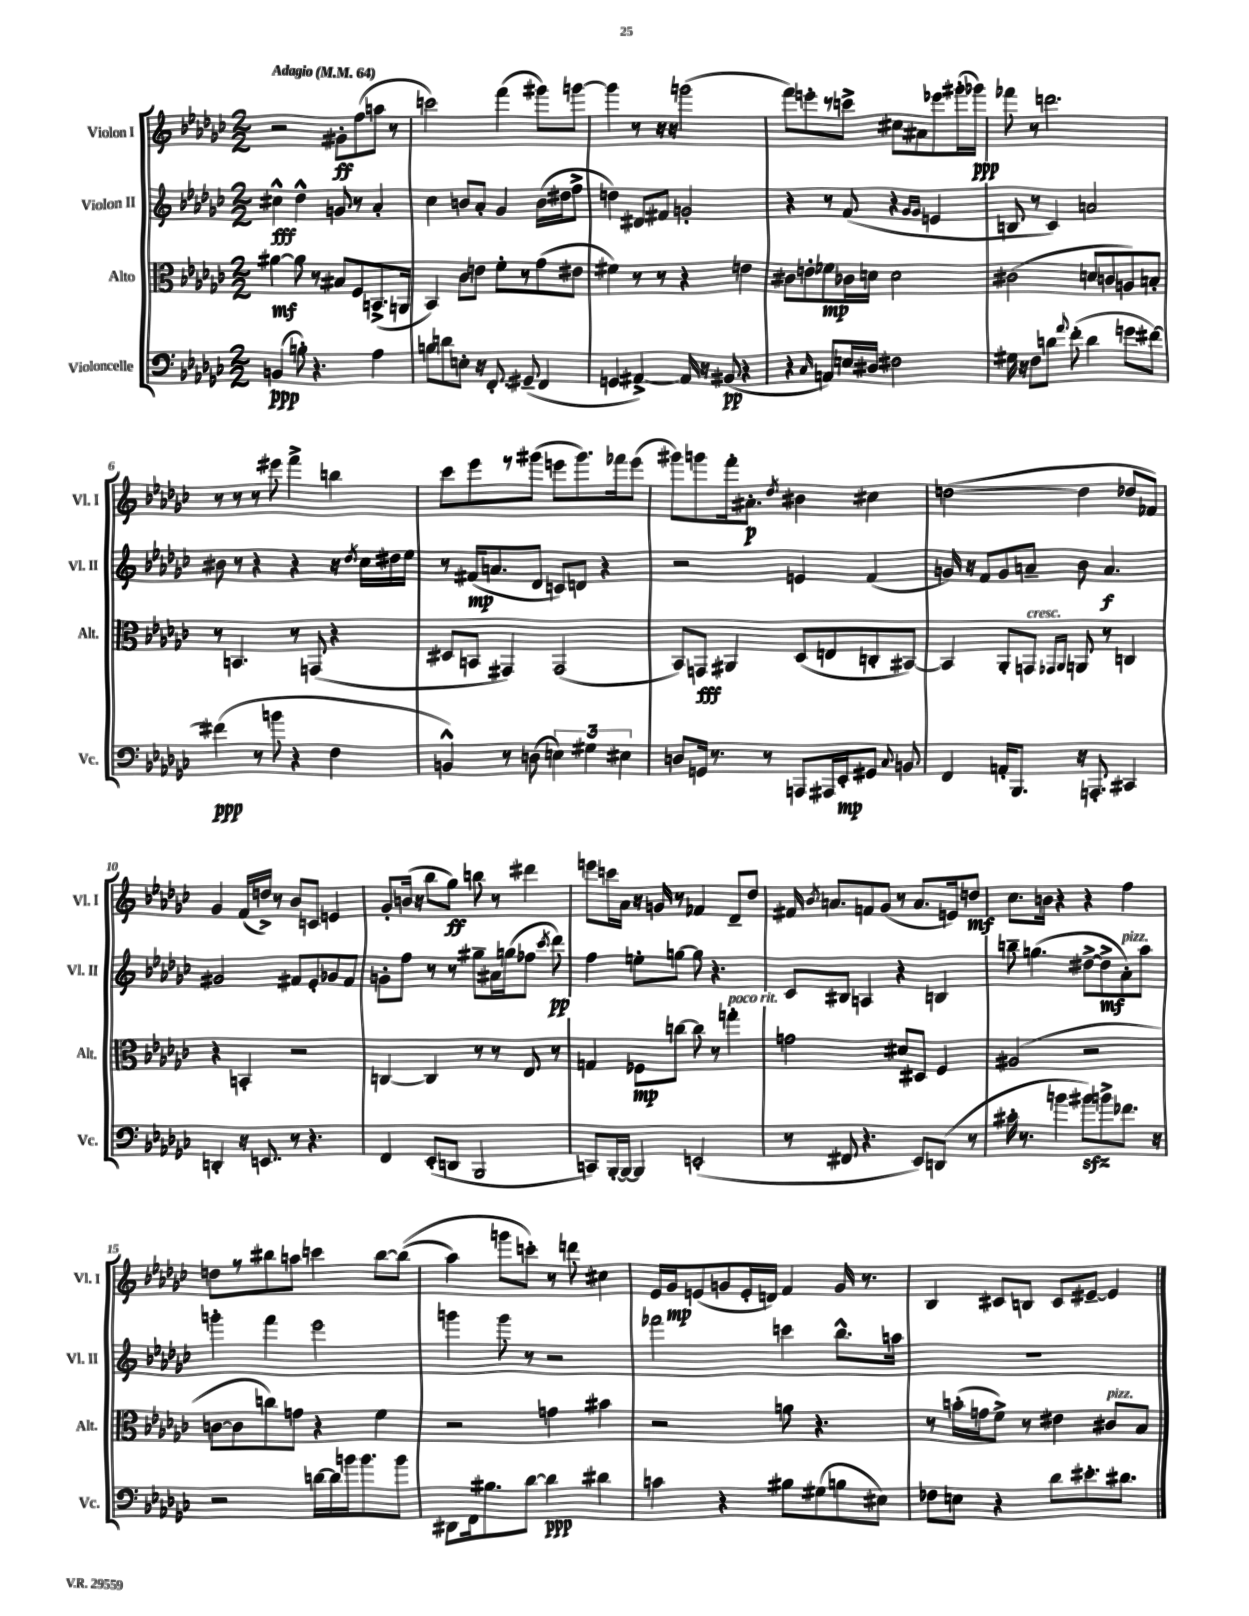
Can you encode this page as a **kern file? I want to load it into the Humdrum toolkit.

**kern	**kern	**kern	**kern
*staff4	*staff3	*staff2	*staff1
*clefF4	*clefC3	*clefG2	*clefG2
*k[b-e-a-d-g-c-]	*k[b-e-a-d-g-c-]	*k[b-e-a-d-g-c-]	*k[b-e-a-d-g-c-]
*M2/2	*M2/2	*M2/2	*M2/2
*MM64	*MM64	*MM64	*MM64
(4BB	[4a#	4cc#^^	2r
8B')	8a#]	4dd-^^	.
4.r	8r	.	.
.	8B#	8g	8g#'
.	8F	8r	(8ff
4A-	(8.BB^	4a-'	8aa
.	.	.	8r
.	16AA	.	.
=	=	=	=
8B	4BB-)	4cc-	2ccc)
8d	.	.	.
8E'	8c-	8b	.
16r	8e	8a-'	.
8.FF'	.	.	.
.	8f'	4g-	(4fff
(8GG#~	8r	.	.
4FF	(8g-	(16b	8ggg#)
.	.	16dd#	.
.	8e#	8ff^	[8ggg
=	=	=	=
4GG	4f#)	4dd)	4ggg]
[4AA#^)	8r	8d#	8r
.	8r	8f#	16r
.	.	.	16r
16AA#]	4r	2g'	(2ggg
16r	.	.	.
(8BB#	.	.	.
4r	4e	.	.
=	=	=	=
4r	8c#	4r	8fff)
.	8e'	.	8eee'
16qqC-	.	.	.
8AA)	8f-	8r	8r
16E	16c-	(8f	8ccc^
16D#	16d	.	.
2F#	2d	4r	8cc#
.	.	.	8a#
.	.	16qqg-	.
.	.	16qqg-	.
.	.	4e	8eee-
.	.	.	(16ggg#'
.	.	.	16ggg-)
=	=	=	=
16G#	(2c#	8B	8fff-
16r	.	.	.
8F	.	8r	8r
8d	.	4c-)	2.ddd
8qqa-	.	.	.
(8f'	.	.	.
4d	8d	2a	.
.	8c	.	.
8g	8A)	.	.
[8f#)	8B'	.	.
=	=	=	=
(4f#]	8r	8b#	8r
.	4.BB	8r	8r
8r	.	4r	8r
8b	.	.	8eee#
4r	8r	4r	4fff^
.	(8GG	.	.
4F	4r	16r	4bb
.	.	8qdd-	.
.	.	16cc-	.
.	.	16dd#	.
.	.	16ee-	.
=	=	=	=
4BB^^)	8D#	8r	8ccc-
.	8BB	(16f#	8eee-
.	.	8.a	.
8r	4GG#)	.	8r
(8D	.	8d-	(8ggg#
6E)	(2GG#	8c)	8eee
.	.	8d	8.ggg#)
6G#	.	.	.
.	.	4r	.
.	.	.	16fff-
6E#	.	.	.
.	.	.	(8eee
=	=	=	=
8D	8BB-)	2r	8ggg#)
16GG	8GG	.	8ggg
8.r	.	.	.
.	4AA#	.	16fff'
.	.	.	8.a#'
8r	.	.	.
.	.	.	8qdd-
8AAA	(8D-	4e	4b#
16AAA#	8E	.	.
16EE-'	.	.	.
8GG#	8C'	(4f	4cc#
8qqC-	.	.	.
8BB	[8BB#)	.	.
=	=	=	=
4FF	4BB#]	16g)	([2dd
.	.	16r	.
.	.	8f	.
16AA'	8AA-'	8g	.
8.BBB-	.	.	.
.	8GG	8a~	.
.	16qqGG-	.	.
.	16qqAA-	.	.
16r	8AA	8b-	4dd]
8.AAA'	.	.	.
.	8r	4.a	.
4CC#	4C	.	8dd-
.	.	.	8f-)
=	=	=	=
4DD'	4r	2g#	4g-
16r	4BB'	.	(16f
8.EE	.	.	16dd^)
.	.	.	8r
8r	2r	8f#	8b-
4.r	.	8e-'	8c
.	.	8g-	4e
.	.	8f#	.
=	=	=	=
4FF	[4C	8g'	8g-'
.	.	8ff	(16b
.	.	.	16r
(8EE-'	4C]	8r	8bb-
8DD	.	8r	8gg-)
2BBB-	8r	8gg#~	8bb
.	8r	16a#	8r
.	.	(16gg	.
.	8E-	8ff-	4ddd#
.	.	8qccc-	.
.	8r	8ddd-)	.
=	=	=	=
8CC)	4G	4ff	8eee
[16BBB-'	.	.	16ccc
16BBB-_	.	.	16a-
4BBB-]	8F-	8ee'	16r
.	.	.	16g
.	[8cc	[8gg	8r
(2EE'	8cc]	8gg]	4f-
.	8r	4.r	.
.	4gg'	.	8d-~
.	.	.	8dd-
=	=	=	=
8r	2g	8c-	16f#
.	.	.	8qb-
.	.	.	8.a
8FF#	.	8B#	.
4.r	.	4A	8f
.	.	.	(8g-
.	8d#	4r	8r
8EE-)	8D#	.	8.a
(8DD	4F	4B	.
.	.	.	16e)
8r	.	.	8dd
=	=	=	=
16c#'	(2A#	8bb~	8.cc-
8.r	.	.	.
.	.	(4.gg	.
.	.	.	16b
4b	.	.	4r
8b#)	2r	[8dd#^	4r
8b^	.	8dd#^]	.
8.f-	.	8a-')	4ff
.	.	8aa-	.
16r	.	.	.
=	=	=	=
2r	[8c	4ggg'	8dd
.	8c]	.	8r
.	8cc)	4fff	8bb#
.	8g	.	8aa
[16d	4r	2eee-	4ccc
16d]	.	.	.
16b	.	.	.
8.b	.	.	.
.	4f	.	[8bb#
8b	.	.	&((8bb#]
=	=	=	=
8DD#	2r	4ggg	4aa-)
16FF	.	.	.
8.B#	.	.	.
.	.	8ggg	8ggg
[8d-	.	8r	8ccc'&)
4d-]	4g	2r	8r
.	.	.	8ddd
4d#	4b#	.	4cc#
=	=	=	=
4c	2r	2fff-	16e-
.	.	.	16g-
.	.	.	(8e
4r	.	.	8g
.	.	.	16e'
.	.	.	16d)
8B#	8a	4ccc	4f
(8G#	4.r	.	.
8B	.	8.bb-^^	16g
.	.	.	8.r
8E#)	.	.	.
.	.	16aa	.
=	=	=	=
8F-	8r	1r	4B-
8E	(16b'	.	.
.	16g	.	.
4r	8f^)	.	8c#
.	8r	.	8B
8d-	4e#	.	8c#
8.e#'	.	.	[8e#~
.	8c#	.	4e#]
8.d#	.	.	.
.	8B-	.	.
==	==	==	==
*-	*-	*-	*-
